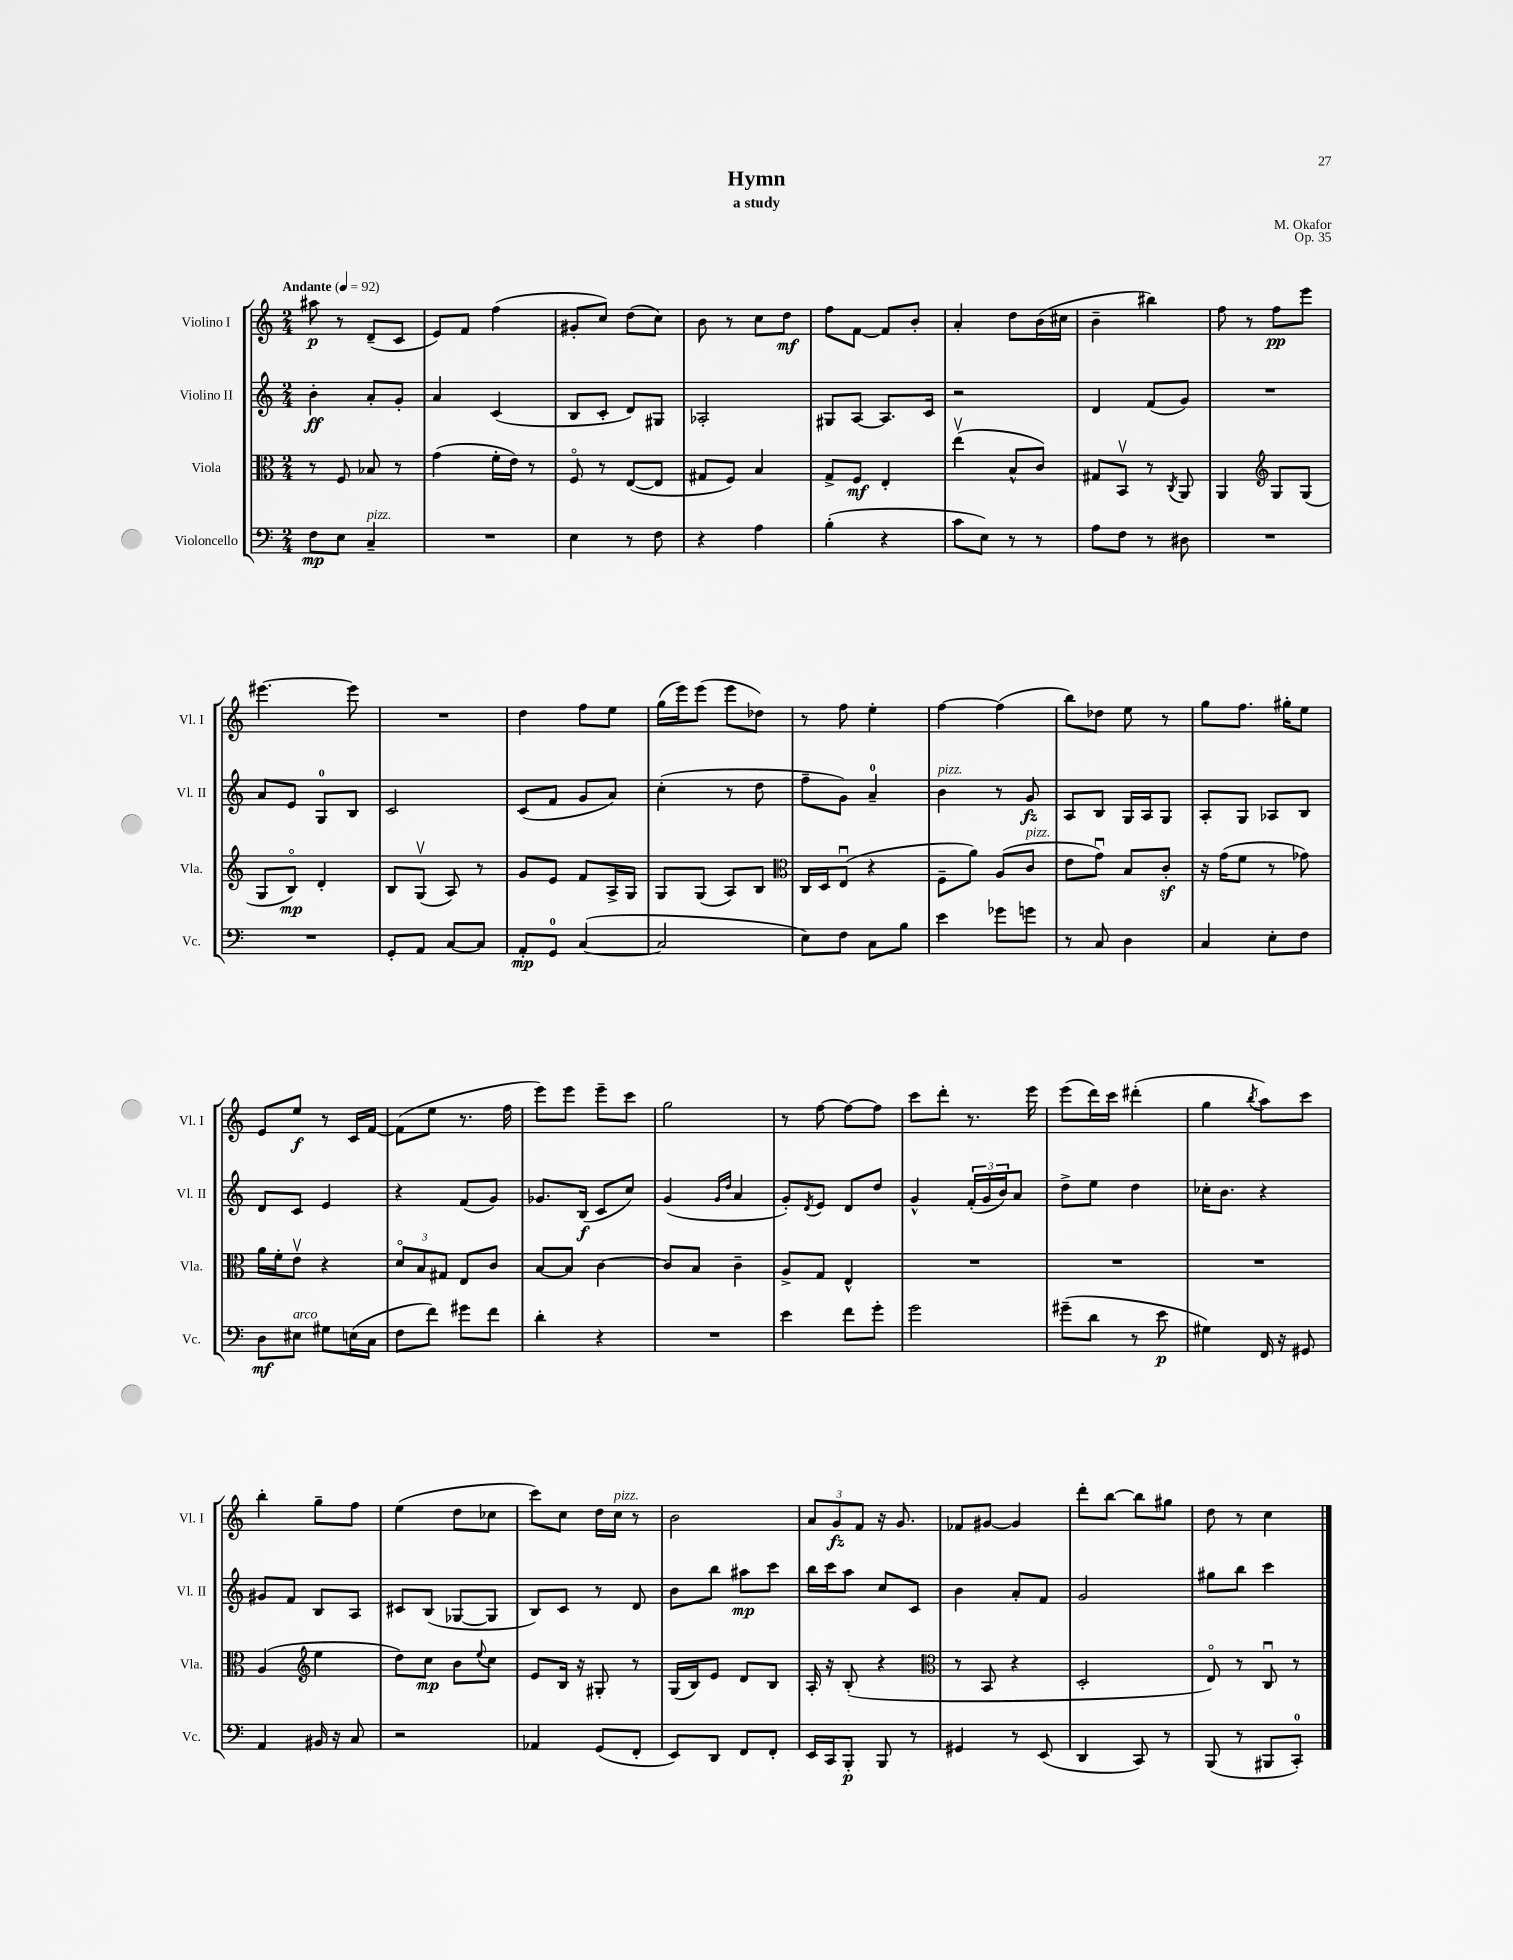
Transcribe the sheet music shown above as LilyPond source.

\header { title = "Hymn" composer = "M. Okafor" subtitle = "a study" opus = "Op. 35" }
<<
\new StaffGroup <<
\new Staff = "s0" \with { instrumentName = "Violino I" shortInstrumentName = "Vl. I" } {
    \clef treble \key c \major \numericTimeSignature \time 2/4 \tempo "Andante" 4 = 92
    ais''8\p r8 d'8--( c'8 |
    e'8) f'8 f''4( |
    gis'8-. c''8) d''8( c''8) |
    b'8 r8 c''8 d''8\mf |
    f''8 f'8~ f'8 b'8-. |
    a'4-. d''8 b'16( cis''16 |
    b'4-- bis''4) |
    f''8 r8 f''8\pp e'''8 |
    eis'''4.~ eis'''8 |
    R2 |
    d''4 f''8 e''8 |
    g''16( e'''16) e'''8( e'''8 des''8) |
    r8 f''8 e''4-. |
    f''4~ f''4( |
    b''8) des''8 e''8 r8 |
    g''8 f''8. gis''16-. e''8 |
    e'8 e''8\f r8 c'16 f'16~ |
    f'8( e''8 r8. f''16 |
    e'''8) e'''8 e'''8-- c'''8 |
    g''2 |
    r8 f''8~ f''8~ f''8 |
    c'''8 d'''8-. r8. e'''16 |
    e'''8( d'''16) c'''16 dis'''4-.( |
    g''4 \acciaccatura { b''8 } a''8) c'''8 |
    b''4-. g''8-- f''8 |
    e''4( d''8 ces''8 |
    c'''8) c''8 d''16 c''16^\markup { \italic "pizz." } r8 |
    b'2 |
    \tuplet 3/2 { a'8 g'8\fz f'8 } r16 g'8. |
    fes'8 gis'8~ gis'4 |
    d'''8-. b''8~ b''8 gis''8 |
    d''8 r8 c''4 \bar "|." |
}
\new Staff = "s1" \with { instrumentName = "Violino II" shortInstrumentName = "Vl. II" } {
    \clef treble \key c \major \numericTimeSignature \time 2/4
    b'4-.\ff a'8-. g'8-. |
    a'4 c'4( |
    b8 c'8-. d'8) gis8 |
    aes2-. |
    gis8 a8~ a8. c'16 |
    r2 |
    d'4 f'8( g'8) |
    R2 |
    a'8 e'8 g8-0 b8 |
    c'2 |
    c'8( f'8 g'8 a'8) |
    c''4-.( r8 d''8 |
    f''8-- g'8) a'4-0-- |
    b'4^\markup { \italic "pizz." } r8 g'8\fz |
    a8 b8 g16 a16 g8 |
    a8-. g8 aes8 b8 |
    d'8 c'8 e'4 |
    r4 f'8( g'8) |
    ges'8. b16\f( c'8 c''8) |
    g'4( \grace { g'16 d''16 } a'4 |
    g'8-.) \acciaccatura { d'8 } e'8 d'8 d''8 |
    g'4-^ \tuplet 3/2 { f'16-.( g'16 b'16) } a'8 |
    d''8-> e''8 d''4 |
    ces''16-. b'8. r4 |
    gis'8 f'8 b8 a8 |
    cis'8 b8( ges8~ ges8 |
    b8) c'8 r8 d'8 |
    b'8 b''8 ais''8\mp c'''8 |
    b''16 c'''16 a''8 c''8 c'8 |
    b'4 a'8-. f'8 |
    g'2 |
    gis''8 b''8 c'''4 \bar "|." |
}
\new Staff = "s2" \with { instrumentName = "Viola" shortInstrumentName = "Vla." } {
    \clef alto \key c \major \numericTimeSignature \time 2/4
    r8 f8 bes8 r8 |
    g'4( f'16-. e'16) r8 |
    f8\flageolet r8 e8~( e8 |
    gis8 f8) b4 |
    g8-> f8\mf e4-. |
    e''4\upbow( b8-^ c'8) |
    gis8 b,8\upbow r8 \acciaccatura { c8 } a,8 |
    a,4 \clef treble g8 g8( |
    g8 b8\flageolet\mp) d'4-. |
    b8 g8\upbow( a8) r8 |
    g'8 e'8 f'8 a16-> g16 |
    g8 g8( a8) b8 |
    \clef alto c16 d16 e8\downbow( r4 |
    f8-- a'8) a8( c'8^\markup { \italic "pizz." } |
    e'8 g'8\downbow) b8 c'8-.\sf |
    r16 g'16( f'8 r8 ges'8) |
    a'16 f'16-. e'8\upbow r4 |
    \tuplet 3/2 { d'8\flageolet b8 gis8 } e8 c'8 |
    b8~ b8 c'4~ |
    c'8 b8 c'4-- |
    a8-> g8 e4-^ |
    R2 |
    R2 |
    R2 |
    a4( \clef treble e''4 |
    d''8) c''8\mp b'8 \appoggiatura { e''8 } c''8 |
    e'8 b16 r16 gis8-. r8 |
    g16( b16) e'8 d'8 b8 |
    a16-. r16 b8-.( r4 |
    \clef alto r8 b,8 r4 |
    d2-. |
    e8\flageolet) r8 c8\downbow r8 \bar "|." |
}
\new Staff = "s3" \with { instrumentName = "Violoncello" shortInstrumentName = "Vc." } {
    \clef bass \key c \major \numericTimeSignature \time 2/4
    f8\mp e8 c4--^\markup { \italic "pizz." } |
    R2 |
    e4 r8 f8 |
    r4 a4 |
    b4-.( r4 |
    c'8 e8) r8 r8 |
    a8 f8 r8 dis8 |
    R2 |
    R2 |
    g,8-. a,8 c8~ c8 |
    a,8-.\mp g,8-0 c4~( |
    c2 |
    e8) f8 c8 b8 |
    e'4 ges'8 g'8 |
    r8 c8 d4 |
    c4 e8-. f8 |
    d8\mf eis8^\markup { \italic "arco" } gis8 e16( c16 |
    f8 f'8) gis'8 f'8 |
    d'4-. r4 |
    R2 |
    e'4 f'8 g'8-. |
    g'2 |
    gis'8--( d'8 r8 e'8\p |
    gis4) f,16 r16 gis,8 |
    a,4 bis,16 r16 c8 |
    r2 |
    aes,4 g,8( f,8-. |
    e,8) d,8 f,8 f,8-. |
    e,16 c,16 b,,8-.\p b,,8 r8 |
    gis,4 r8 e,8( |
    d,4 c,8) r8 |
    b,,8( r8 bis,,8 c,8-0-.) \bar "|." |
}
>>
>>
\layout { \context { \Score \remove "Bar_number_engraver" } }
